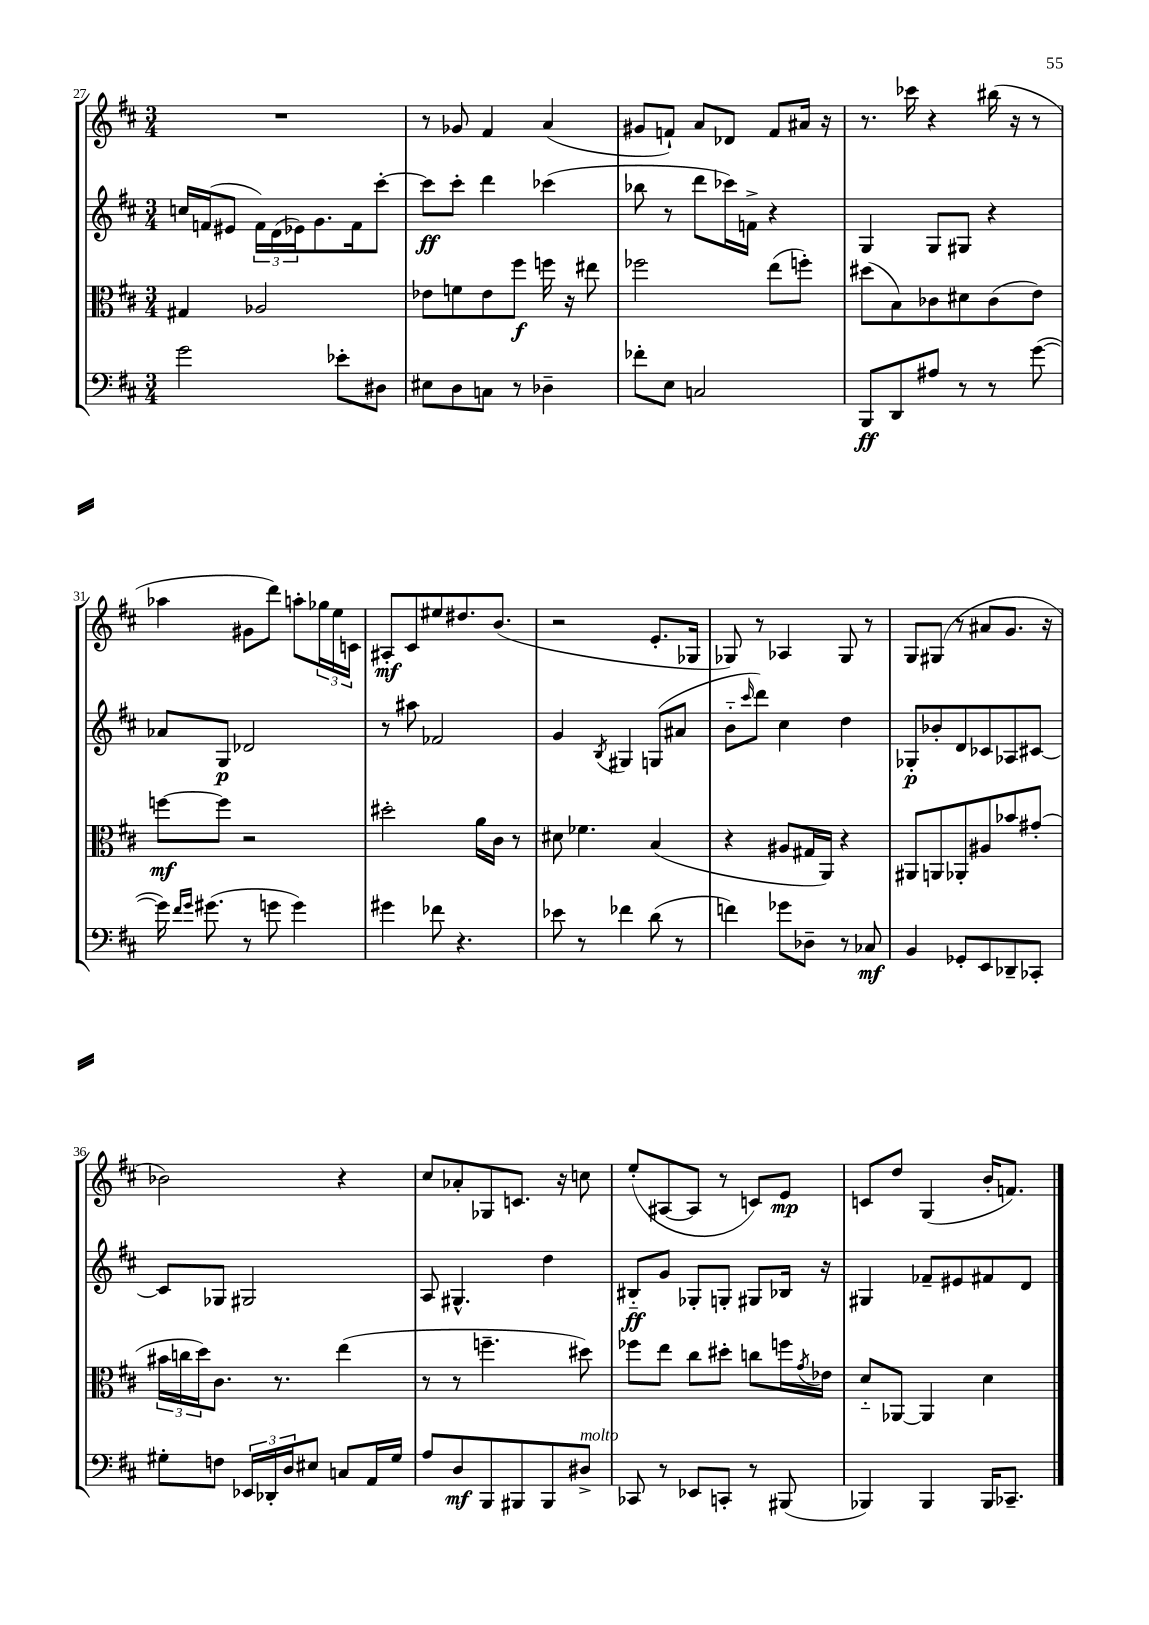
<<
\new StaffGroup <<
\new Staff = "s0" {
    \clef treble \key d \major \numericTimeSignature \time 3/4
    R2. |
    r8 ges'8 fis'4 a'4( |
    gis'8 f'8-!) a'8 des'8 f'8 ais'16 r16 |
    r8. ces'''16 r4 bis''16( r16 r8 |
    aes''4 gis'8 d'''8) a''8-. \tuplet 3/2 { ges''16 e''16 c'16 } |
    ais8-.\mf cis'8 eis''8 dis''8. b'8.( |
    r2 e'8.-. ges16 |
    ges8) r8 aes4 ges8 r8 |
    g8 gis8( r8 ais'8 g'8. r16 |
    bes'2) r4 |
    cis''8 aes'8-. ges8 c'8. r16 c''8 |
    e''8-.( ais8~ ais8 r8 c'8) e'8\mp |
    c'8 d''8 g4( b'16-. f'8.) \bar "|." |
}
\new Staff = "s1" {
    \clef treble \key d \major \numericTimeSignature \time 3/4
    c''16 f'16( eis'8 \tuplet 3/2 { f'16) d'16( ees'16) } g'8. f'16 cis'''8~-. |
    cis'''8\ff cis'''8-. d'''4 ces'''4( |
    bes''8 r8 d'''8 ces'''16) f'16-> r4 |
    g4 g8 gis8 r4 |
    aes'8 g8\p des'2 |
    r8 ais''8 fes'2 |
    g'4 \acciaccatura { b8 } gis4 g8( ais'8 |
    b'8-_ \grace { cis'''16 } d'''8) cis''4 d''4 |
    ges8-.\p bes'8-. d'8 ces'8 aes8 cis'8~ |
    cis'8 ges8 gis2 |
    a8 gis4.-^ d''4 |
    bis8-_\ff g'8 ges8-. g8-. gis8 bes16 r16 |
    gis4 fes'8-- eis'8 fis'8 d'8 \bar "|." |
}
\new Staff = "s2" {
    \clef alto \key d \major \numericTimeSignature \time 3/4
    gis4 aes2 |
    ees'8 f'8 ees'8 fis''8\f f''16 r16 eis''8 |
    fes''2 e''8( f''8-.) |
    dis''8( b8) ces'8 dis'8 ces'8( e'8) |
    f''8~\mf f''8 r2 |
    dis''2-. a'16 cis'16 r8 |
    dis'8 fes'4. b4( |
    r4 ais8 gis16 a,16) r4 |
    ais,8 a,8 aes,8-. ais8 bes'8 gis'8-.( |
    \tuplet 3/2 { bis'16 c''16 d''16) } cis'8. r8. e''4( |
    r8 r8 f''4.-- dis''8) |
    fes''8 e''8 cis''8 dis''8-. c''8 f''16 \acciaccatura { g'8 } ees'16 |
    d'8-_ aes,8~ aes,4 d'4 \bar "|." |
}
\new Staff = "s3" {
    \clef bass \key d \major \numericTimeSignature \time 3/4
    g'2 ees'8-. dis8 |
    eis8 d8 c8 r8 des4-- |
    fes'8-. e8 c2 |
    b,,8\ff d,8 ais8 r8 r8 g'8~( |
    g'16) \grace { fis'16 g'16 } gis'8.( r8 g'8 g'4) |
    gis'4 fes'8 r4. |
    ees'8 r8 fes'4 d'8( r8 |
    f'4) ges'8 des8-- r8 ces8\mf |
    b,4 ges,8-. e,8 des,8-- ces,8-. |
    gis8-. f8 \tuplet 3/2 { ees,16 des,16-. d16 } eis8 c8 a,16 gis16 |
    a8 d8\mf b,,8 bis,,8 bis,,8 dis8->^\markup { \italic "molto" } |
    ces,8 r8 ees,8 c,8-. r8 bis,,8( |
    bes,,4) bes,,4 bes,,16 ces,8.-- \bar "|." |
}
>>
>>
\layout { \context { \Score currentBarNumber = #27 } }
